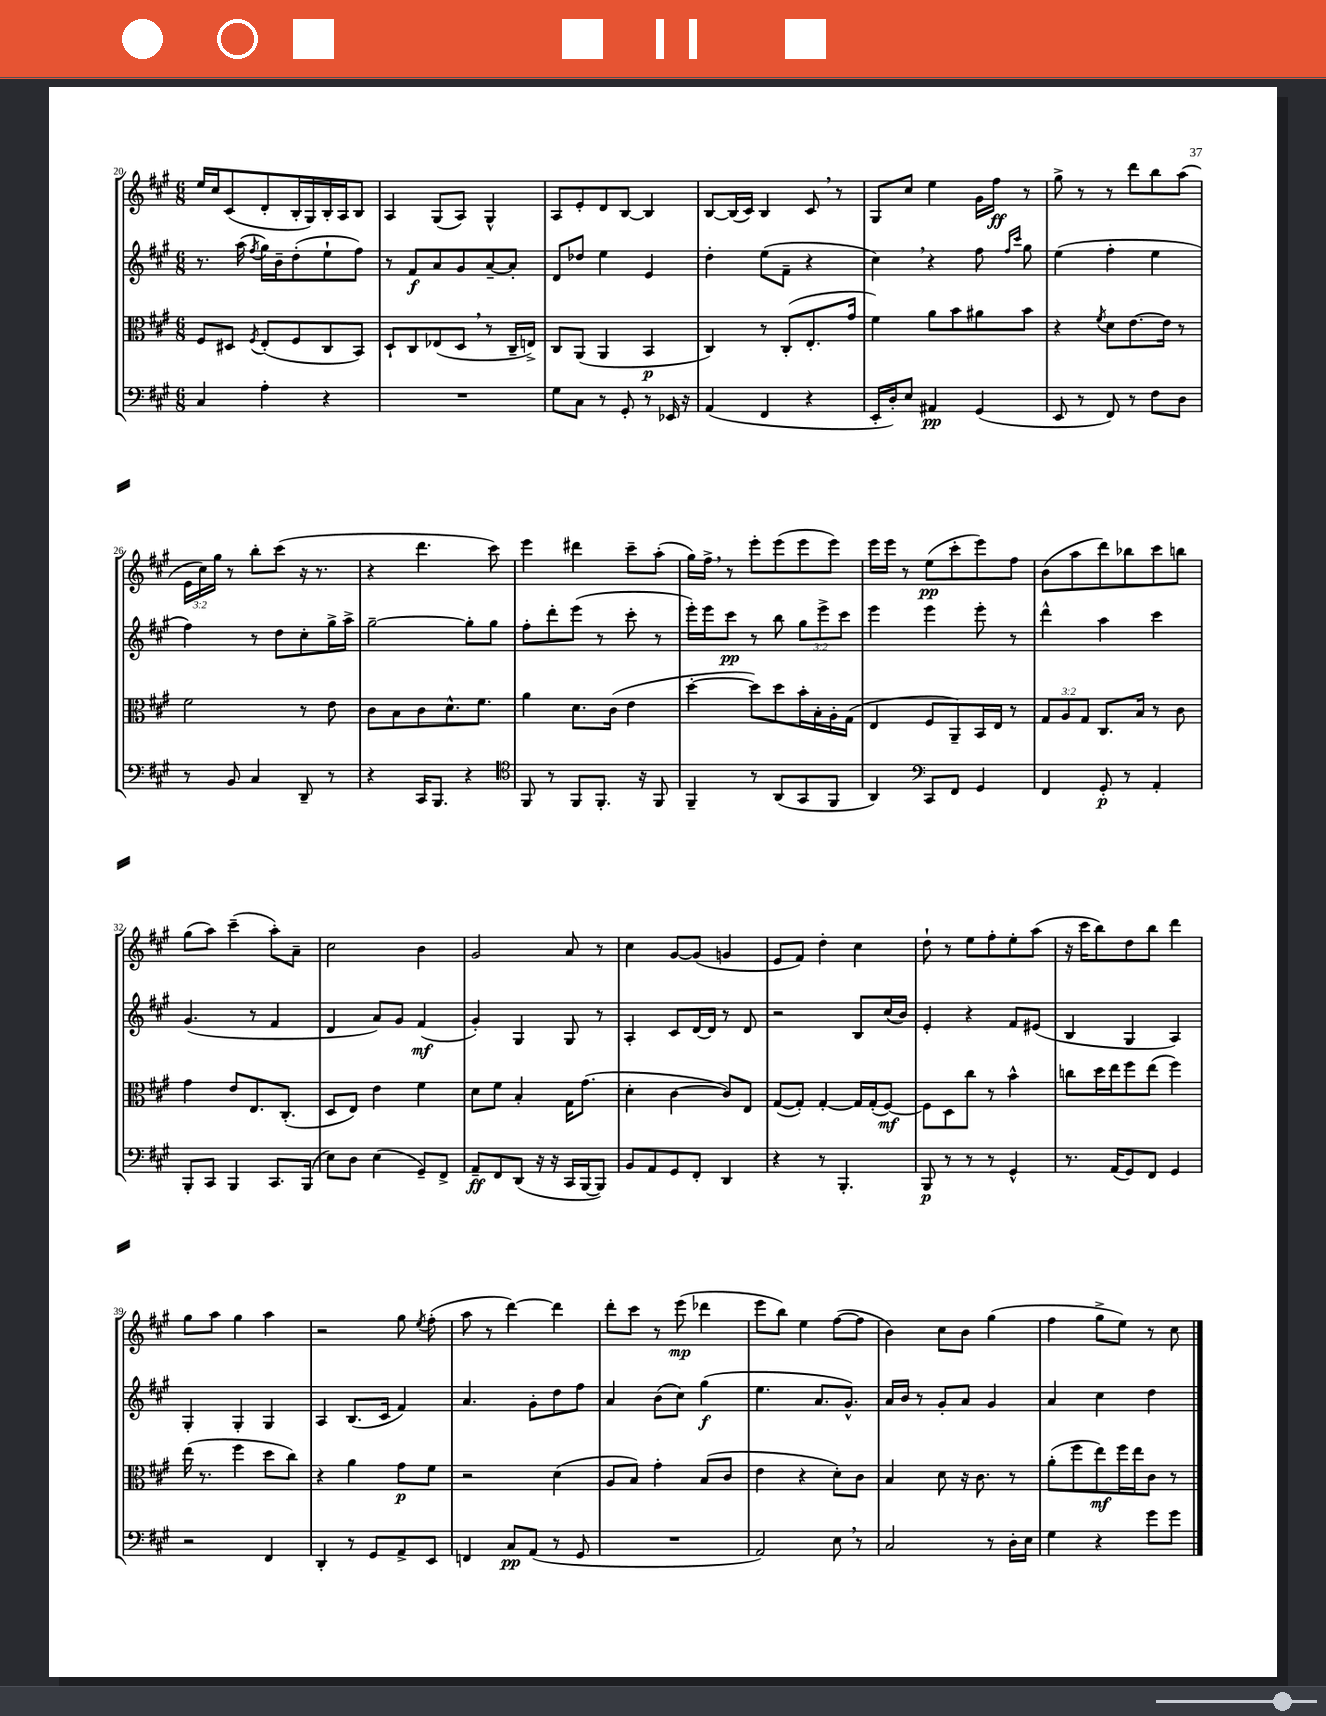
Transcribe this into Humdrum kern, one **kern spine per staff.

**kern	**kern	**kern	**kern
*staff4	*staff3	*staff2	*staff1
*clefF4	*clefC3	*clefG2	*clefG2
*k[f#c#g#]	*k[f#c#g#]	*k[f#c#g#]	*k[f#c#g#]
*M6/8	*M6/8	*M6/8	*M6/8
4C#	8F#	8.r	16ee
.	.	.	16cc#
.	8D#	.	(8c#
.	.	(16aa	.
.	8qF#	8qff#	.
4A'	(8E'	16gg#)	8d'
.	.	16b~	.
.	8F#	(8dd'	16B'
.	.	.	16G#)
4r	8C#	8ee`	16B'
.	.	.	16A
.	8BB)	8ff#)	8B
=	=	=	=
2.r	8D`	8r	4A
.	8C#	8f#	.
.	(8E-	8a	(8G#
.	8D	8g#	8A)
.	8r	[8a~	4G#^^
.	16C#~	8a']	.
.	16E^)	.	.
=	=	=	=
8G#	8C#	8d	8A
8C#	(8AA	8dd-	8e'
8r	4AA	4ee	8d
8GG#'	.	.	[8B
8r	4BB	4e	4B]
16EE-	.	.	.
16r	.	.	.
=	=	=	=
(4AA	4C#)	4dd'	[8B
.	.	.	(16B]
.	.	.	16c#)
4FF#	8r	(8ee	4B
.	(8C#'	8f#~	.
4r	8.E'	4r	8c#
.	.	.	8r
.	16g#	.	.
=	=	=	=
16EE'	4f#)	4cc#)	8G#
16D')	.	.	.
8E	.	.	8cc#
4AA#	8a	4r	4ee
.	8b	.	.
(4GG#	8a#	8ff#	16g#
.	.	.	16ff#
.	.	16qqff#	.
.	.	16qqccc#	.
.	8b	8gg#	8r
=	=	=	=
8EE	4r	(4ee	8gg#^
8r	.	.	8r
.	8qf#	.	.
8FF#)	8d	4ff#'	8r
8r	[8.e	.	8ddd
8F#	.	4ee	8bb
.	16e]	.	.
8D	8r	.	(8aa
=	=	=	=
8r	2f#	4ff#)	24e
.	.	.	24cc#)
.	.	.	24gg#
8BB	.	.	8r
4C#	.	8r	8bb'
.	.	8dd	(8ccc#
8DD~	8r	8cc#'	16r
.	.	.	8.r
8r	8e	16gg#^	.
.	.	16aa^	.
=	=	=	=
4r	8c#	[2gg#~	4r
.	8B	.	.
16CC#	8c#	.	4.ddd
8.BBB	.	.	.
.	8.d^^	.	.
4r	.	8gg#']	.
.	8.f#	.	.
.	.	8gg#	8ccc#)
=	=	=	=
*clefC4	*	*	*
8FF#	4a	8ff#'	4eee
8r	.	8ddd'	.
8FF#	8.d	(8eee	4ddd#
8.FF#'	.	8r	.
.	(16c#	.	.
.	4e	8ccc#'	8ccc#~
16r	.	.	.
8FF#	.	8r	(8aa'
=	=	=	=
4FF#~	[4dd'	16eee')	16gg#)
.	.	16eee	16ff#^
.	.	8ccc#	8r
8r	8dd])	8r	8eee'
(8AA	8dd	8bb	(8eee
8GG#	16b'	12gg#	8eee
.	16B'	.	.
.	.	12eee^	.
8FF#	16A'	.	8eee)
.	.	12ccc#	.
.	(16G#	.	.
=	=	=	=
4AA)	4E	4eee	16eee
.	.	.	16eee
.	.	.	8r
*clefF4	*	*	*
8CC#	8F#	4eee	(8ee
8FF#	8AA~)	.	8ccc#'
4GG#	16BB	8eee'	8eee)
.	16E	.	.
.	8r	8r	8ff#
=	=	=	=
4FF#	12G#	4ddd^^	(8b
.	12A	.	.
.	.	.	8aa
.	12G#	.	.
8GG#'	8.C#	4aa	8ddd)
8r	.	.	8bb-
.	16B	.	.
4AA'	8r	4ccc#	8ccc#
.	8c#	.	8bb
=	=	=	=
8BBB'	4g#	(4.g#	(8gg#
8CC#	.	.	8aa)
4BBB	8e	.	(4ccc#~
.	8.E	8r	.
8.CC#	.	4f#	8aa')
.	(8.C#'	.	.
.	.	.	8a~
(16BBB	.	.	.
=	=	=	=
8E)	8D	4d	2cc#
8D	8E)	.	.
(4E	4e	8a)	.
.	.	8g#	.
8GG#~)	4f#	(4f#	4b
8FF#^	.	.	.
=	=	=	=
8AA~	8d	4g#')	2g#
8FF#	8f#	.	.
(8DD	4B'	4G#	.
16r	.	.	.
16r	.	.	.
16CC#	16G#	8G#	8a
[16BBB	(8.g#	.	.
8BBB])	.	8r	8r
=	=	=	=
8BB	4d'	4A'	4cc#
8AA	.	.	.
8GG#	[4c#	8c#	[8g#
8FF#'	.	[16d	(8g#]
.	.	16d]	.
4DD	8c#])	8r	4g
.	8E	8d	.
=	=	=	=
4r	([8G#	2r	8e
.	8G#'])	.	8f#)
8r	[4G#'	.	4dd'
4.BBB'	.	.	.
.	16G#]	8B	4cc#
.	(16G#'	.	.
.	[8F#)	(16cc#	.
.	.	16b)	.
=	=	=	=
8BBB	8F#]	4e'	8dd`
8r	8D	.	8r
8r	8cc#	4r	8ee
8r	8r	.	8ff#'
4GG#^^	4b^^	8f#	8ee'
.	.	(8e#	(8aa
=	=	=	=
8.r	8cc	4B	16r
.	.	.	16ccc#
.	16dd	.	8bb)
(16AA	16ee	.	.
8GG#)	8ff#	4G#	8dd
8FF#	(8ee	.	8bb
4GG#	4ff#)	4A)	4ddd
=	=	=	=
2r	(16ee	4G#'	8gg#
.	8.r	.	.
.	.	.	8aa
.	4ff#	4G#'	4gg#
4FF#	8dd	4G#	4aa
.	8cc#)	.	.
=	=	=	=
4DD'	4r	4A	2r
8r	4a	(8.B	.
8GG#	.	.	.
.	.	16c#	.
8AA^	8g#	4f#)	8gg#
.	.	.	8qee
8EE	8f#	.	(8ff#'
=	=	=	=
4FF	2r	4.a	8aa
.	.	.	8r
8C#	.	.	[4ddd)
(8AA	.	8g#'	.
8r	(4d	8dd	4ddd]
8GG#	.	8ff#	.
=	=	=	=
2.r	8A	4a	8ddd'
.	8B)	.	8ccc#
.	4g#'	(8b	8r
.	.	8cc#)	(8eee
.	(8B	(4gg#	4ddd-
.	8c#	.	.
=	=	=	=
2AA)	4e	4.ee	8eee
.	.	.	8bb)
.	4r	.	4ee
.	.	8.a	.
8E	8d')	.	([8ff#
.	.	8.g#^^)	.
8r	8c#	.	8ff#]
=	=	=	=
2C#	4B	16a	4b)
.	.	16b	.
.	.	8r	.
.	8d	8g#'	8cc#
.	16r	8a	8b
.	8.c#	.	.
8r	.	4g#	(4gg#
16D'	8r	.	.
16E	.	.	.
=	=	=	=
4G#	(8a'	4a	4ff#
.	8ff#	.	.
4r	8ee)	4cc#	8gg#^
.	16ff#	.	8ee)
.	16ee	.	.
8g#	8c#	4dd	8r
8g#	8r	.	8cc#
==	==	==	==
*-	*-	*-	*-
